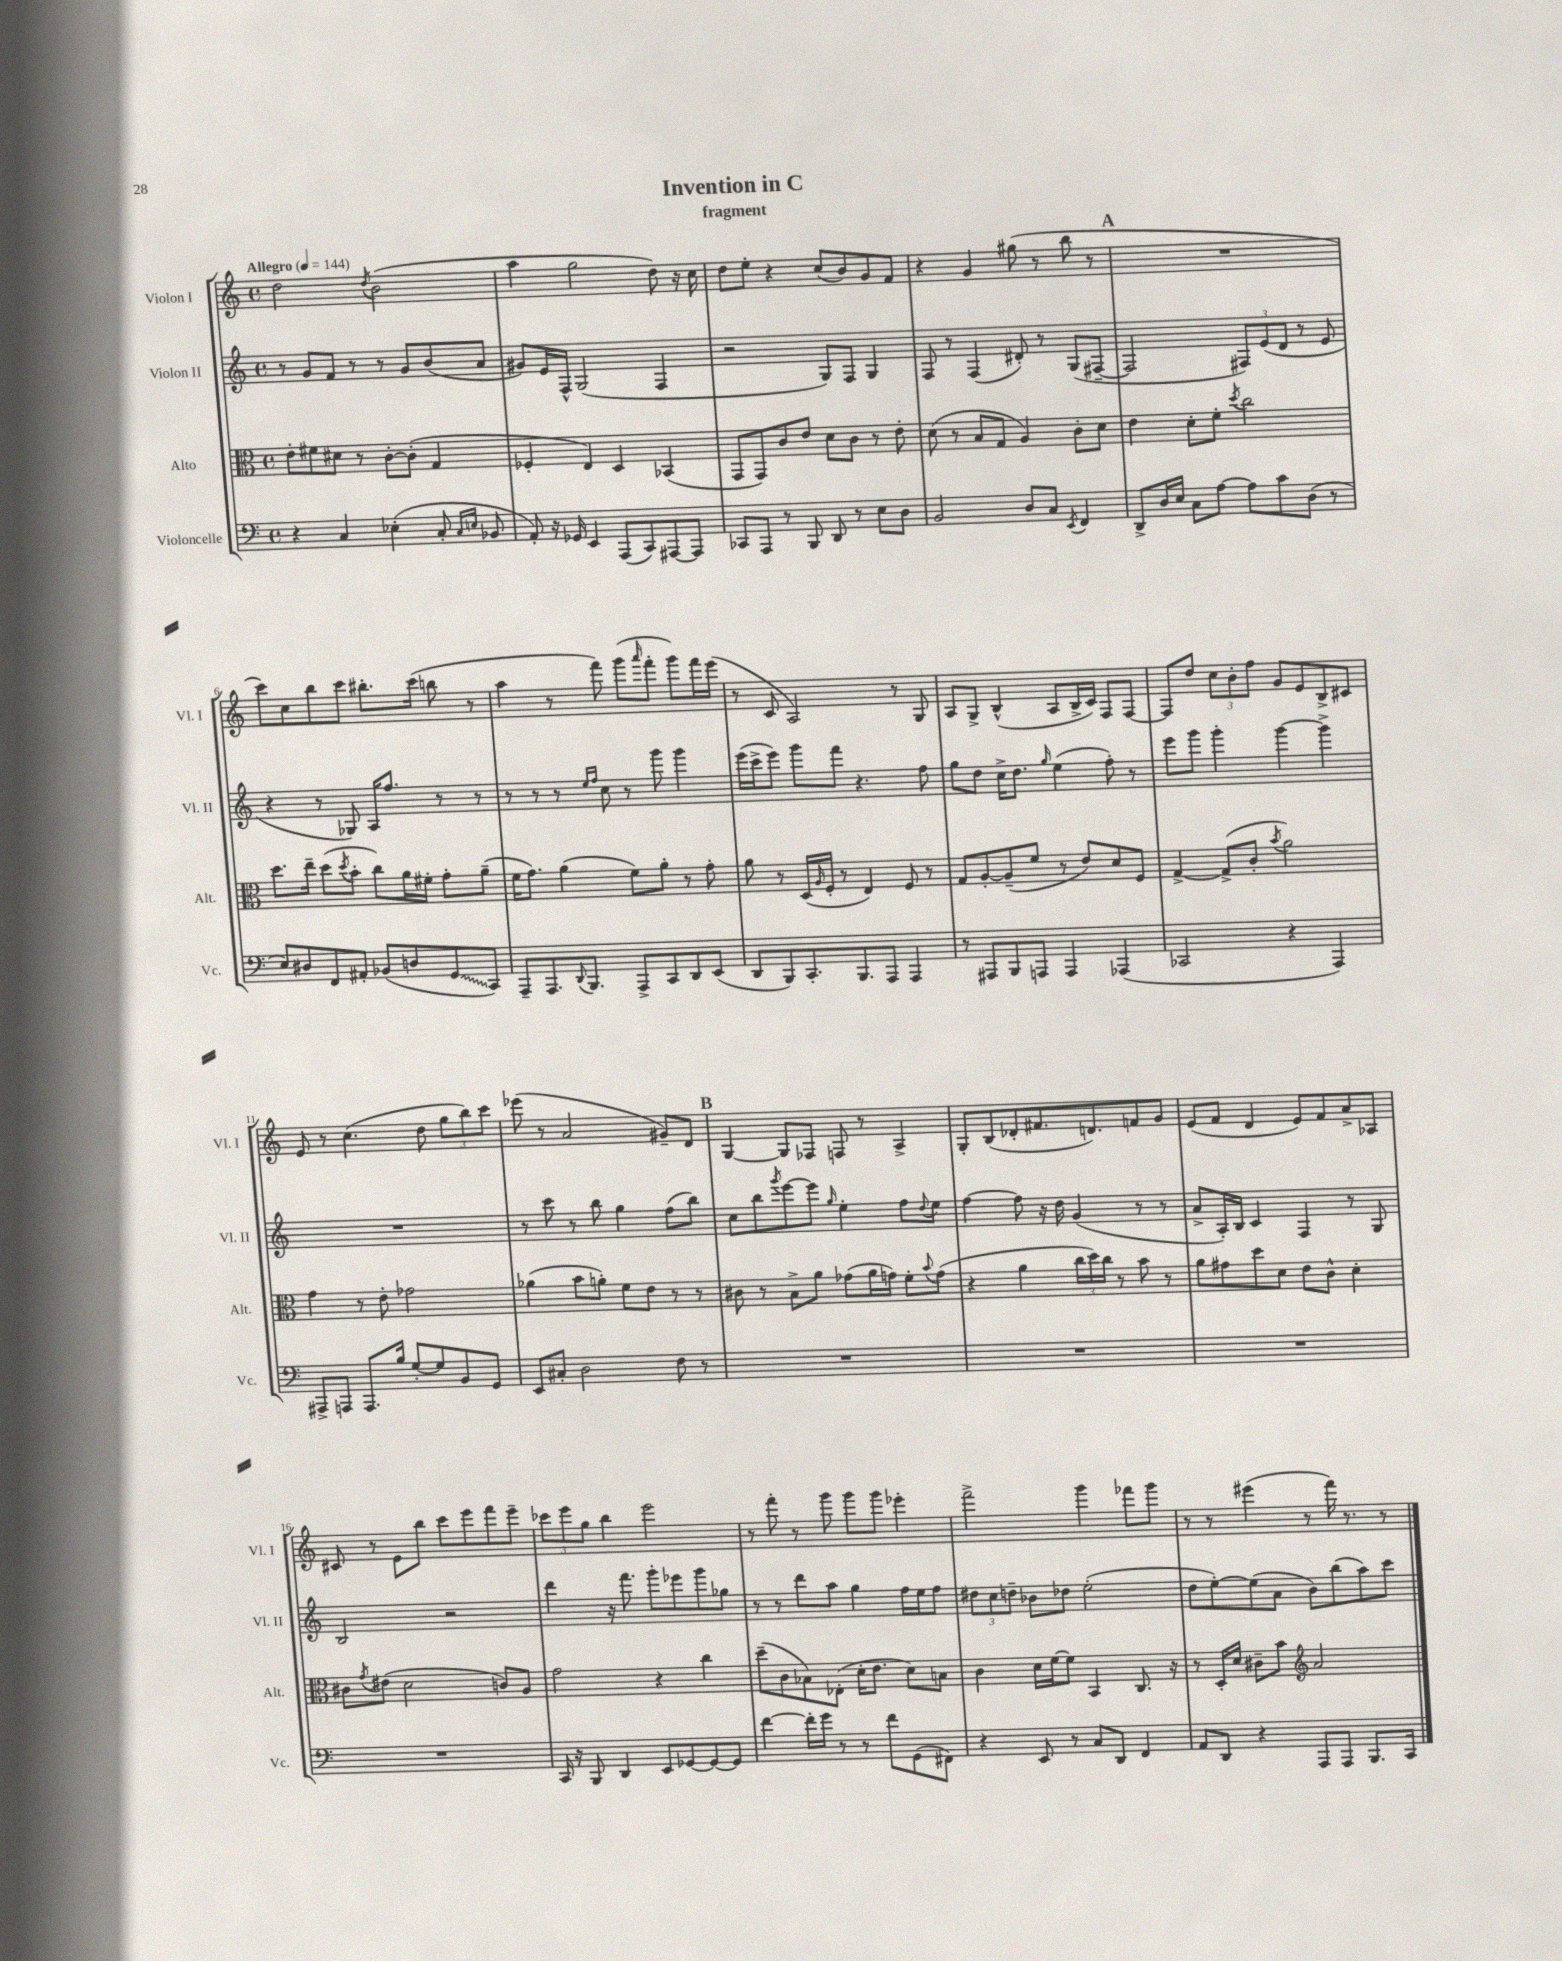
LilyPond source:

\header { title = "Invention in C" subtitle = "fragment" }
<<
\new StaffGroup <<
\new Staff = "s0" \with { instrumentName = "Violon I" shortInstrumentName = "Vl. I" } {
    \clef treble \key c \major \defaultTimeSignature \time 4/4 \tempo "Allegro" 4 = 144
    d''2 \acciaccatura { d''8 } b'2( |
    a''4 g''2 d''8) r16 c''16 |
    d''8 e''8-. r4 c''8( b'8) g'8 f'8 |
    r4 g'4 gis''8( r8 b''8 r8 |
    \mark \markup { \bold "A" } R1 |
    c'''8) c''8 b''8 c'''8 bis''8.-. c'''16( b''8 r8 |
    a''4 r8 f'''8) g'''8( \grace { a'''16 } f'''8-. g'''8) f'''16 e'''16( |
    r8 c'8 a2) r8 g8 |
    a8 g8-> b4-^( a8 b16-> c'16) f8 f8~ |
    f8 d''8 \tuplet 3/2 { c''8 b'8-. f''8 } g'8 e'8 b8-> cis'8 |
    e'8 r8 c''4.( d''8 \tuplet 3/2 { g''8 b''8) c'''8 } |
    ees'''8( r8 a'2 gis'8--) d'8 |
    \mark \markup { \bold "B" } g4~ g8 fes8 f8 r8 a4-> |
    g8-. b8( des'8-. fis'8. d'8.) f'8 g'8 |
    e'8( f'8 d'4 e'8) f'8 a'8-> aes8 |
    cis'8 r8 e'8 b''8 c'''8 e'''8 f'''8 e'''8-- |
    \tuplet 3/2 { ces'''8 e'''8 g''8 } b''4 e'''2 |
    r8 f'''8-. r8 g'''8 g'''8 g'''8 ees'''4-. |
    f'''2-> g'''4 fes'''8 g'''8 |
    r8 r8 eis'''4( r8 f'''16) r8. r8 \bar "|." |
}
\new Staff = "s1" \with { instrumentName = "Violon II" shortInstrumentName = "Vl. II" } {
    \clef treble \key c \major \defaultTimeSignature \time 4/4
    r8 g'8 f'8 r8 r8 g'8 b'8( a'8 |
    gis'8) e'16 f16-^ g2( f4 |
    r2 g8) f8 g4 |
    f8 r8 f4( dis'8-.) r8 g8( fis8~-- |
    \mark \markup { \bold "A" } fis2 \tuplet 3/2 { fis8) e'8( d'8 } r8 e'8 |
    r4 r8 ges8) a16 f''8. r8 r8 |
    r8 r8 r8 \grace { e''16 f''16 } c''8 r8 g'''8 g'''4 |
    e'''16( c'''16-> e'''8) g'''8 f'''8 r4. f''8 |
    g''8 d''8 c''16-> d''8. \grace { g''16 } e''4( f''8-.) r8 |
    e'''8 g'''8 g'''4-. g'''4~ g'''4-> |
    R1 |
    r8 c'''8 r8 b''8 g''4 f''8( b''8) |
    \mark \markup { \bold "B" } c''8 b''8 \acciaccatura { g'''8 } e'''8~ e'''8 \grace { g''16 } e''4-. f''8 \appoggiatura { d''8 } e''8 |
    f''4~ f''8 r16 d''16 g'4( r8 r8 |
    a'8-> a16-.) b16 c'4 f4 r8 g8 |
    b2 r2 |
    d'''4 r16 f'''8. g'''8-. ees'''8 g'''8 ges''8 |
    r8 r8 d'''8 a''8 g''4 f''16 e''16 f''8 |
    \tuplet 3/2 { dis''8 c''8 d''8-- } bes'8 des''8 e''2-.( |
    d''8 e''8~-.) e''8( a'8 b'8) b''8( a''8) c'''8 \bar "|." |
}
\new Staff = "s2" \with { instrumentName = "Alto" shortInstrumentName = "Alt." } {
    \clef alto \key c \major \defaultTimeSignature \time 4/4
    e'8-. fis'8 dis'8 r8 c'8~-. c'8-.( g4 |
    fes4-. e4) d4 bes,4( |
    g,8 g,8) c'8 e'8 d'8 c'8 r8 e'8-. |
    d'8( r8 b8 g8 a4) c'8-. d'8 |
    \mark \markup { \bold "A" } e'4 d'8-. f'8-. \acciaccatura { d''8 } c''2 |
    d''8. e''16-- d''8( \acciaccatura { d''8 } b'8-. c''8) a'16 fis'16-. g'8-. a'8--( |
    f'16 g'8.) a'4( f'8) a'8-. r8 g'8-. |
    a'8 r8 d16( \grace { a16 } f16-. r8 e4) f8 r8 |
    g8 a8~-. a8--( f'8 r8 e'8) d'8 f8 |
    g4~-> g8->( c'8-. \acciaccatura { b'8 } a'2) |
    g'4 r8 e'8-. ges'2 |
    aes'4( b'8 a'8-.) f'8 e'8 r8 r8 |
    \mark \markup { \bold "B" } cis'8 r8 b8-> a'8 ges'8( a'16 g'16) f'8-. \appoggiatura { b'8 } g'8( |
    r4 a'4 \tuplet 3/2 { c''16 d''16) c''16 } r8 b'8 r8 |
    a'8 gis'8 d''8 d'8 e'8 c'8-^ d'4-. |
    cis'8 \acciaccatura { g'8 } eis'8( d'2 c'8) a8 |
    g'2 r4 c''4 |
    d''8--( c'8 bes8) ees8-.( d'16-. e'8. d'8) b8 |
    c'4 d'16 f'16~ f'8 b,4 c8. r16 |
    r8 d16-. d'16 cis'8-- b'8 \clef treble a'2 \bar "|." |
}
\new Staff = "s3" \with { instrumentName = "Violoncelle" shortInstrumentName = "Vc." } {
    \clef bass \key c \major \defaultTimeSignature \time 4/4
    r4 c4 ees4-.( c8-. \grace { c16 e16 } bes,8 |
    a,8-.) r16 ges,16 e,4 a,,8( c,8) ais,,8~ ais,,8 |
    ces,8 a,,8 r8 b,,8 d,8 r8 e8 d8 |
    b,2 d8 c8 \acciaccatura { e,8 } f,4 |
    \mark \markup { \bold "A" } d,8-> d16 e16 c8 a8~ a8 c'8 d8( r8 |
    e8) dis8 f,8 ais,8-. bes,8( d8 \once \override Glissando.style = #'zigzag g,8\glissando c,8) |
    a,,8-- a,,8. \appoggiatura { d,8 } b,,8. a,,8-> c,8 d,8 e,8( |
    d,8 b,,8) c,8.-. b,,8. a,,8 a,,4 |
    r8 ais,,8 b,,8 a,,8 a,,4 aes,,4( |
    ces,2 r4 a,,4) |
    ais,,8-> a,,8 a,,8. b16 g8~-. g8 b,8 g,8 |
    e,8 cis8-. d2 f8 r8 |
    \mark \markup { \bold "B" } R1 |
    R1 |
    R1 |
    R1 |
    c,16 r16 b,,8 d,4 e,8 ges,8~ ges,8~ ges,8 |
    f'4~ f'16-. g'16 r8 r8 f'8 g,8( fis,8) |
    r4 e,8 r8 c8 d,8 f,4 |
    a,8 d,8 r4 a,,8 a,,8 b,,8. c,16 \bar "|." |
}
>>
>>
